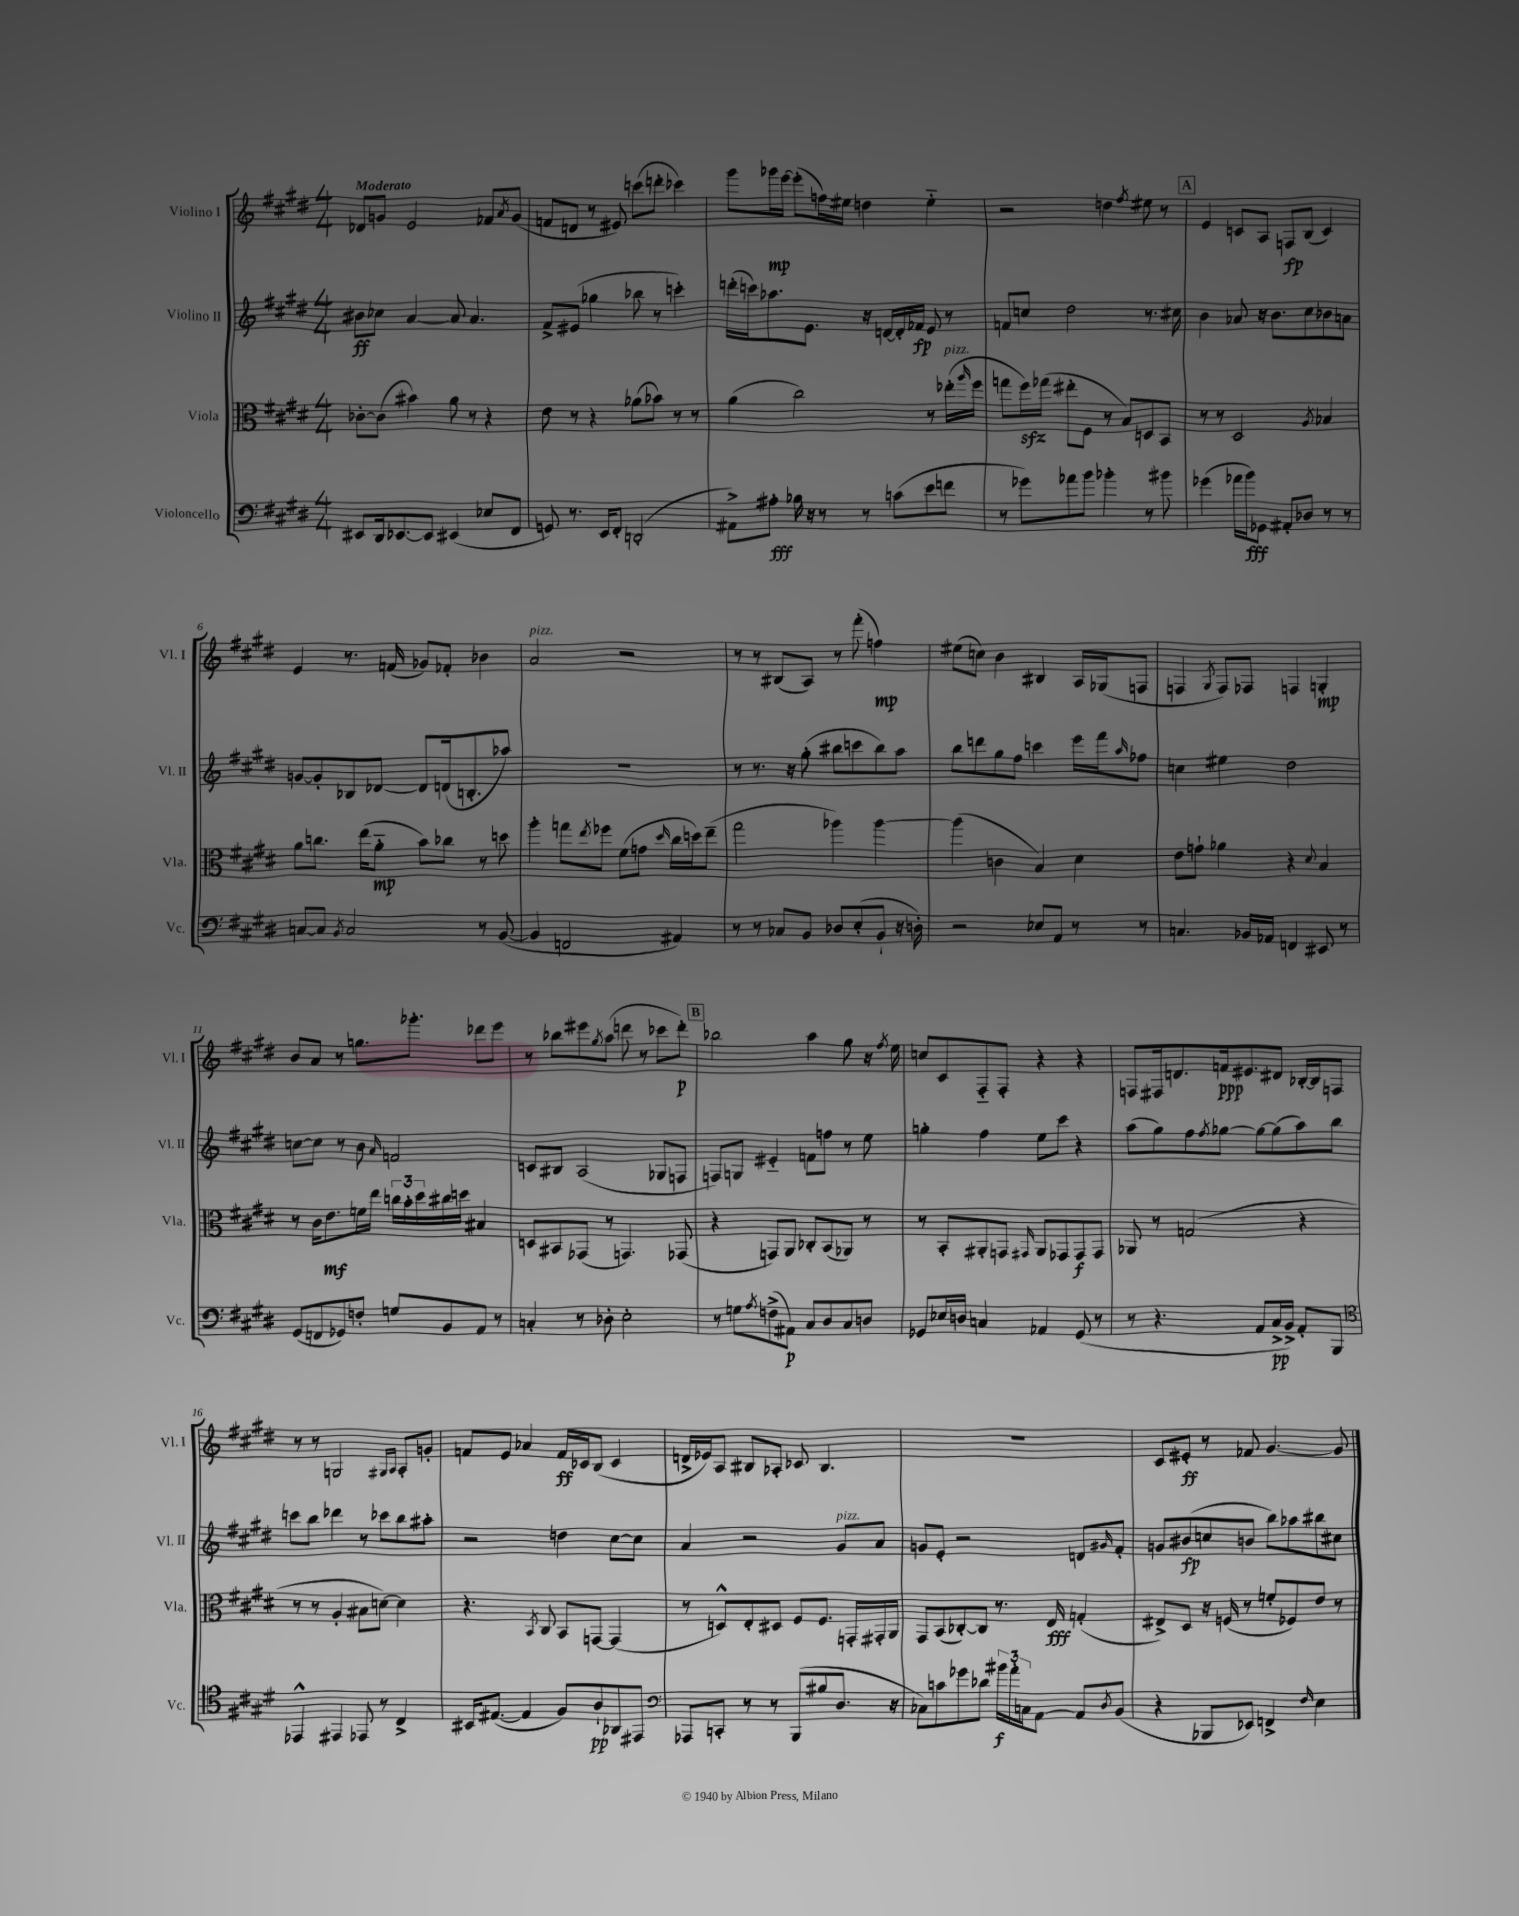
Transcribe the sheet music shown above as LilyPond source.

<<
\new StaffGroup <<
\new Staff = "s0" \with { instrumentName = "Violino I" shortInstrumentName = "Vl. I" } {
    \clef treble \key e \major \numericTimeSignature \time 4/4 \tempo "Moderato"
    des'8 g'8 e'2 fes'8 \acciaccatura { a'8 } g'8( |
    f'8 d'8 r8 eis'8) c'''8( d'''8-. ces'''4) |
    gis'''8 ges'''16\mp e'''16~ e'''8-.( f''16) eis''16 d''4 eis''4-_ |
    r2 d''4 \acciaccatura { fis''8 } eis''8 r8 |
    \mark \markup { \box "A" } e'4 c'8 a8 f8\fp b8( c'4) |
    e'4 r8. f'16( ges'8) fes'8-. bes'4 |
    a'2^\markup { \italic "pizz." } r2 |
    r8 r8 bis8( a8) r8 fis'''8-.( f''4\mp) |
    eis''8( c''8) b'4 bis4 a16 ges16( f8 |
    f4 \acciaccatura { gis8 } f8) fes8 f4 g4-.\mp |
    b'8 a'8 r8 g''8. ges'''8.-. des'''8 e'''8 |
    r8 bes''8 eis'''8 \acciaccatura { gis''8 } a''8( d'''8 r8 ces'''8 d'''8-.\p) |
    \mark \markup { \box "B" } bes''2 a''4 gis''8 r16 \acciaccatura { fis''8 } e''16 |
    c''8 cis'8 fis8-_ fis8-. r4 r4 |
    f8 fis16 d'8. f'16\ppp eis'8. dis'8 bes16~-. bes16 f8 |
    r8 r8 g2 \grace { gis16 a16 } a8-. g'8-. |
    f'8 e'8 aes'4 f'16\ff ces'16 b8( ces'4 |
    d'16-> ees'16) a8 bis8 aes8-. ces'8 bis4. |
    R1 |
    cis'8 eis'8-.\ff r8 fes'8 gis'4.~ gis'8 \bar "|." |
}
\new Staff = "s1" \with { instrumentName = "Violino II" shortInstrumentName = "Vl. II" } {
    \clef treble \key e \major \numericTimeSignature \time 4/4
    bis'8\ff ces''8 a'4~ a'8 a'4. |
    fis'8-> eis'8( ges''4 bes''8 r8 c'''4-.) |
    d'''16-.( c'''16) aes''8. e'8. r16 d'16~ d'16-. fes'16\fp e'8 r8 |
    f'8 c''8 dis''2 r8. cis''16 |
    \mark \markup { \box "A" } b'4 aes'8 r16 b'8. cis''8 bes'8 a'8 |
    g'8~ g'8-. bes8 des'8~ des'8 d'16( b8.-. aes''8) |
    R1 |
    r8 r8. r16 gis''8-.( bis''8 c'''8 bis''8) a''8 |
    b''8 d'''8 gis''8 fis''8 c'''4 e'''16 fis'''16 \grace { a''16 } fes''8 |
    c''4 eis''4 dis''2 |
    c''8~ c''8 r8 b'8 \grace { a'16 } f'2 |
    c'8 bis8 a2( ges8 f8 |
    \mark \markup { \box "B" } f8) g8 eis'4-_ f'8 f''8 r8 e''8 |
    g''4-. fis''4 e''8 cis'''8 r4 |
    a''8( gis''8) fis''8 \acciaccatura { fis''8 } ges''8~ ges''8~ ges''8( a''8) b''8 |
    c'''8 b''8 des'''4 r8 ces'''8 b''8 ais''8-. |
    r2 d''4 cis''8~ cis''8 |
    a'4 r2 gis'8^\markup { \italic "pizz." } a'8 |
    g'8 e'8-. r2 d'8 \grace { gis'16 } fis'8-. |
    g'8 bis'8\fp( c''8 b'8 b''8) aes''8 bis''8 cis''8 \bar "|." |
}
\new Staff = "s2" \with { instrumentName = "Viola" shortInstrumentName = "Vla." } {
    \clef alto \key e \major \numericTimeSignature \time 4/4
    ces'8~-. ces'8( bis'4) a'8 r8 r4 |
    e'8 r8 r4 aes'8( bes'8) r8 r8 |
    a'4( cis''2) r8 ees''16-.^\markup { \italic "pizz." }( \grace { a''16 } fis''16 |
    g''8 fis''16\sfz) ges''16( eis''8-. fis8 r8 b8) d8 b,8 |
    \mark \markup { \box "A" } r8 r8 dis2 \acciaccatura { a8 } bes4 |
    a'8 c''8. e''16( a'8-_\mp b'8) ces''8 r8 d''8 |
    a''4-. g''8 \acciaccatura { e''8 } fes''8 fis'8( g'8 \grace { dis''16 } cis''16 d''16) e''8--( |
    gis''2 aes''4) aes''4~ |
    aes''4( c'4 b4) dis'4 |
    e'8 g'8-! aes'4 r4 \appoggiatura { dis'8 } b4 |
    r8 cis'16 e'8.\mf f'16 e''16 \tuplet 3/2 { c''16 b'16-. dis''16 } cis''16 d''16 bis4 |
    d8 bis,8 ges,8( r8 g,4.) ges,8( |
    \mark \markup { \box "B" } r4 g,8) a,8 ces8-. b,8( aes,8) r8 |
    r8 b,8-. ais,8-. g,8 \grace { gis,16 } ais,8 ges,8 ges,8\f ges,8 |
    aes,8 r8 g2( r4 |
    r8 r8 a4-. bis8 d'8~) d'4 |
    r4. \acciaccatura { b,8 } cis8 b,8 g,8~ g,4( |
    r8 d8-^) e8-. dis8 fis8 fis8. g,16-. gis,16-. a,16 |
    gis,8 b,8( ces8~-.) ces8 r8. e16\fff g4-.( |
    eis8->) dis8 r16 f16( r8 f'8-. fes8) e'8 r8 \bar "|." |
}
\new Staff = "s3" \with { instrumentName = "Violoncello" shortInstrumentName = "Vc." } {
    \clef bass \key e \major \numericTimeSignature \time 4/4
    eis,8 dis,16 ees,8.~ ees,8 eis,4( ees8 fis,8 |
    g,8) r8. e,16 fis,8-. d,2-.( |
    ais,8->) ais8-.\fff bes16 r16 r8 r8 c'8( e'8 f'8 |
    r8 ges'8) aes'8 b'8 bes'4-. r8 bis'8 |
    \mark \markup { \box "A" } ges'4( aes'16 b'16\fff) ges,8 ais,8-. des8 r8 r8 |
    c8~ c8 \acciaccatura { b,8 } c2 r8 b,8~( |
    b,4 f,2 ais,4) |
    r8 r8 ces8 b,8 des8 e8-.( b,8-! r16 d16-.) |
    r2 ees8 a,8 r8 r8 |
    c4. bes,16 aes,16 f,4 eis,8 r8 |
    gis,8( f,8 ges,8) f8-. g8 b,8 a,8 r8 |
    c4-. r8 des8-. e2-. |
    \mark \markup { \box "B" } r8 g8 \acciaccatura { a8 } f8->( ais,8\p) cis8 dis8 cis8 d8 |
    ges,8 ees16 d16 c4 aes,4 ges,8( r8 |
    r8 r4. a,8 cis16->\pp b,16->) a,8-. b,,8 |
    \clef tenor ees,4-^ eis,4 ees,8 r8 cis4-> |
    bis,16 eis8.~( eis4 fis8) a8-!\pp aes,8 eis,8 |
    \clef bass aes,,8 c,8-. r8 r8 b,,8( bis8 dis8. r16 |
    ces8) c'8 ges'8 des'8 \tuplet 3/2 { bis'16\f a'16-. c16 } a,8~ a,8 \acciaccatura { dis8 } b,8( |
    r4 bes,,8 ees,8) f,4-> \grace { fis16 } e4 \bar "|." |
}
>>
>>
